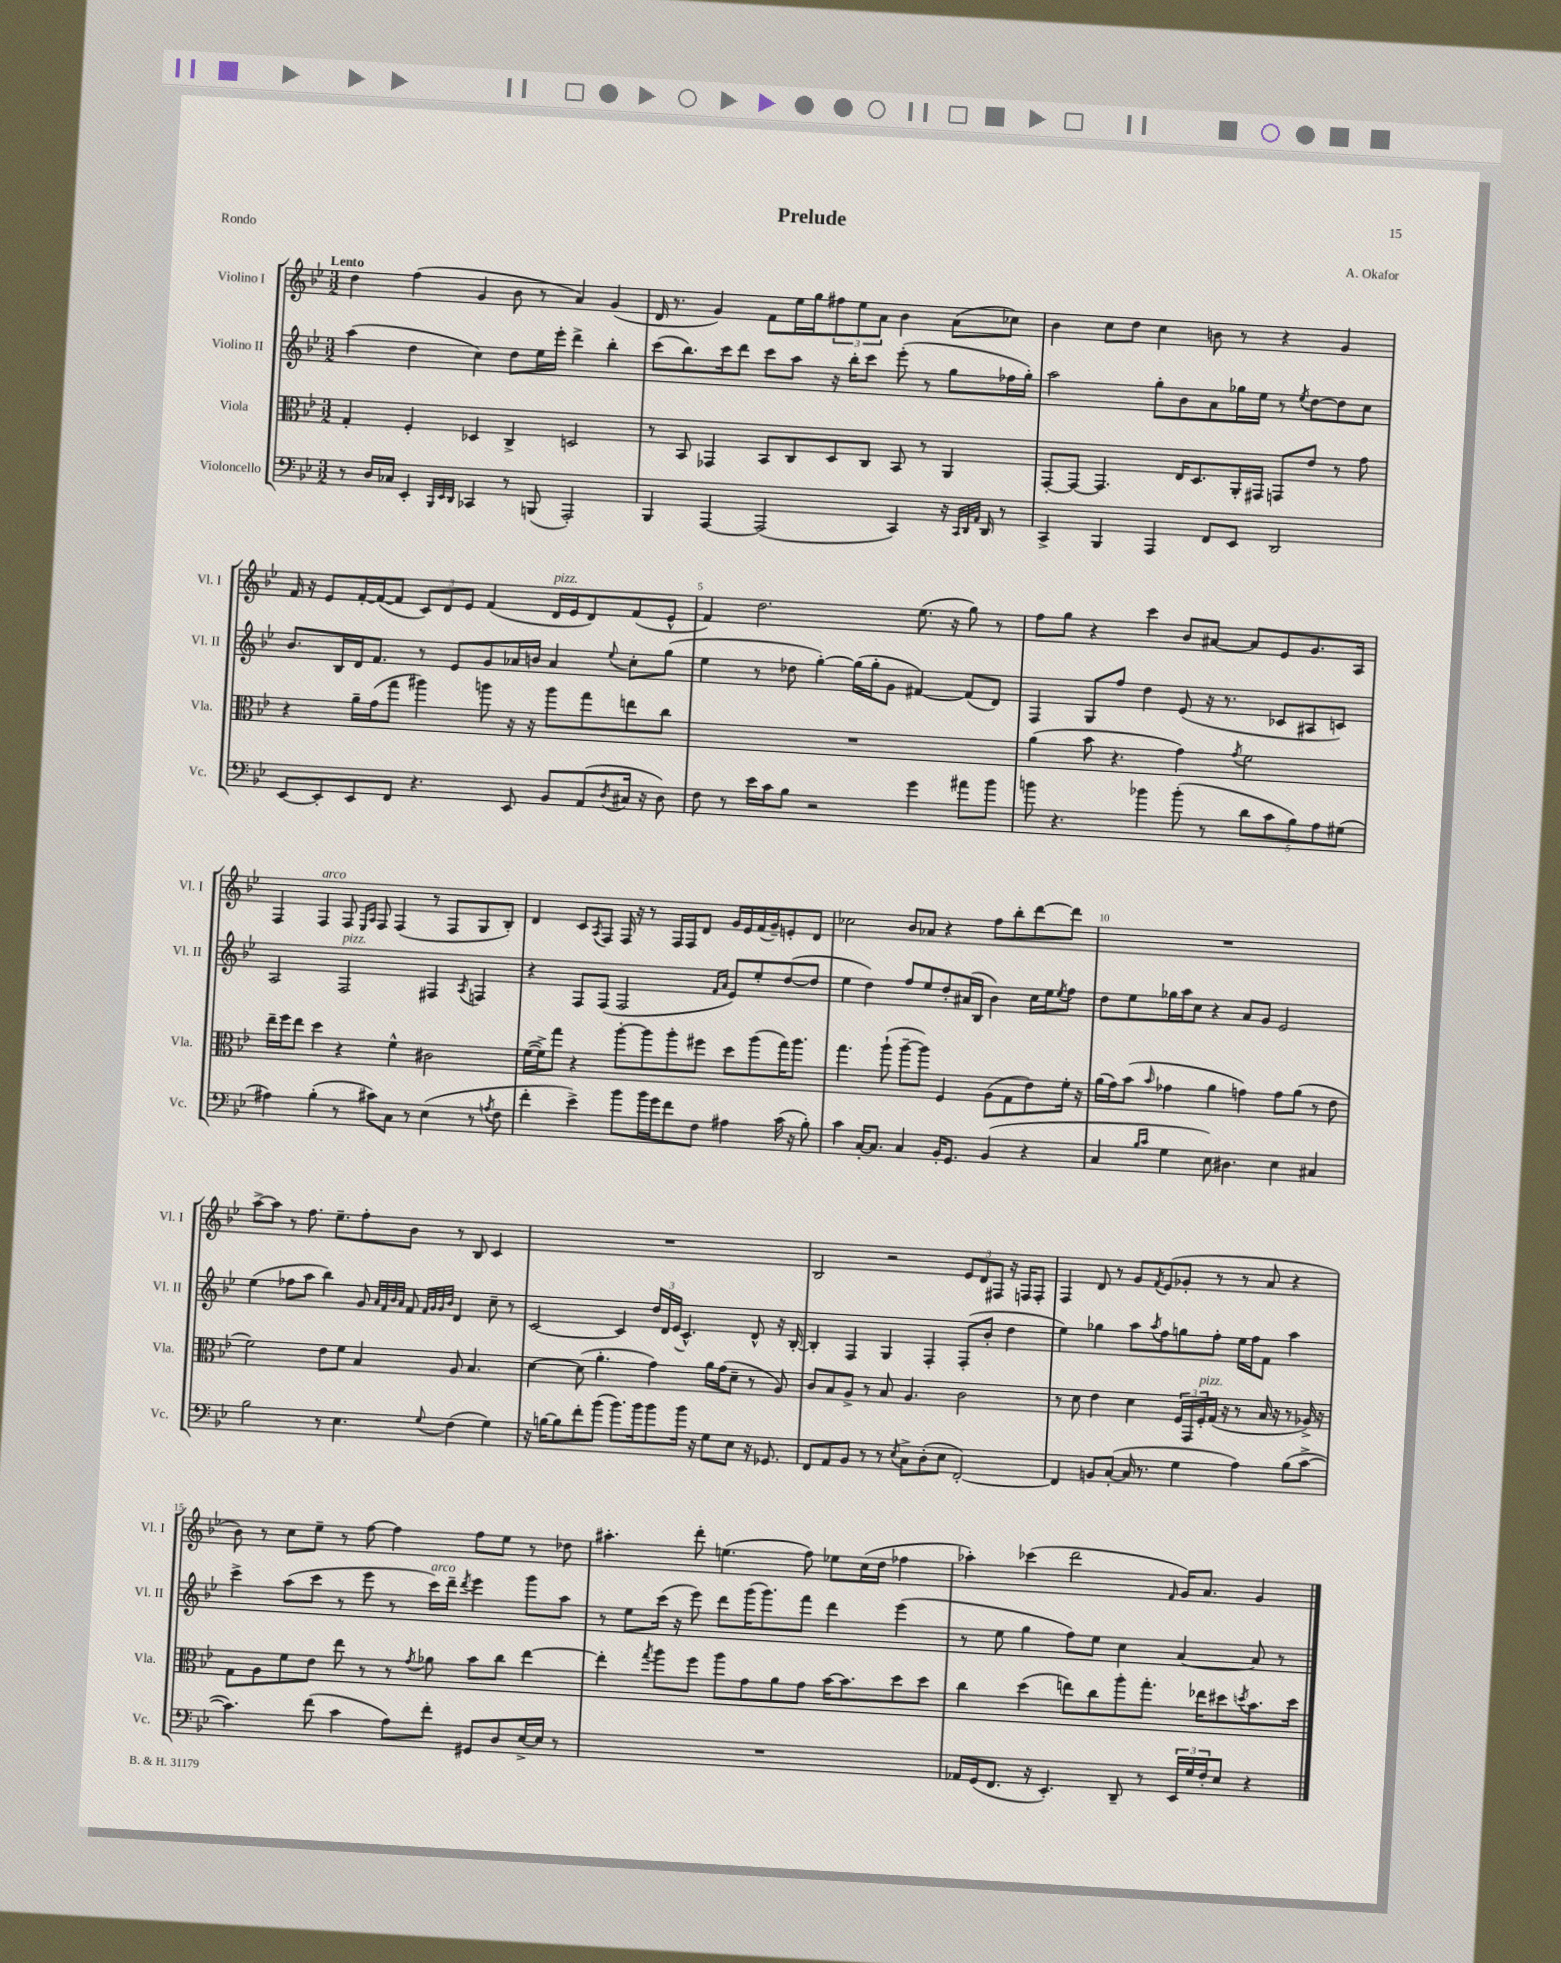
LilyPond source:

\header { title = "Prelude" composer = "A. Okafor" piece = "Rondo" }
<<
\new StaffGroup <<
\new Staff = "s0" \with { instrumentName = "Violino I" shortInstrumentName = "Vl. I" } {
    \clef treble \key bes \major \numericTimeSignature \time 3/2 \tempo "Lento"
    d''4 f''4( g'4 bes'8 r8 a'4) g'4( |
    d'16 r8. g'4) f'8 ees''16 g''16 \tuplet 3/2 { fis''8 ees''8 a'8 } bes'4 a'8( ces''8) |
    bes'4 c''8 d''8 c''4 b'8 r8 r4 g'4 |
    f'16 r16 ees'8 f'16~-. f'16~( f'8 \tuplet 3/2 { c'8) d'8 ees'8 } f'4( d'16^\markup { \italic "pizz." } ees'16 d'8) f'8( ees'8-^ |
    f'4) d''2. ees''8.( r16 g''8) r8 |
    f''8 g''8 r4 c'''4 bes'8 ais'8~ ais'8 ees'8 g'8. a16 |
    f4 f4^\markup { \italic "arco" } f8 \grace { ees16 a16 } f8 f4( r8 f8 g8 bes8-.) |
    d'4 c'8 \acciaccatura { a8 } f8 f16 r16 r8 f16 f16 d'8 g'16 ees'16 f'16( g'16--) e'8-. d'8 |
    ces''2 bes'8 aes'8 r4 f''8 bes''8-. d'''8~ d'''8 |
    R1. |
    a''8~-> a''8 r8 f''8. ees''8.-- f''8-. bes'8 r8 bes8 c'4 |
    R1. |
    bes2 r2 \tuplet 3/2 { ees'8 d'8 fis8 } r16 f16 f8-. |
    f4 d'8 r8 g'8 \acciaccatura { f'8 } ees'8( ges'8-. r8 r8 a'8 r4 |
    bes'8) r8 c''8 ees''8-- r8 f''8~ f''4 f''8 ees''8 r8 des''8 |
    ais''4.-. d'''8-. e''4.( f''8) ees''8 c''16( d''16 fes''4 |
    aes''4-.) ces'''4( d'''2 \grace { f'16 } g'16) a'8. g'4 \bar "|." |
}
\new Staff = "s1" \with { instrumentName = "Violino II" shortInstrumentName = "Vl. II" } {
    \clef treble \key bes \major \numericTimeSignature \time 3/2
    a''4( d''4 c''4) d''8 ees''16 ees'''16-. d'''4-> bes''4-. |
    c'''8( bes''8.) c'''16 d'''8 c'''8 a''8 r16 bes''16-. c'''8 ees'''8-.( r8 g''8 fes''16 g''16-.) |
    a''2 g''8-. bes'8 a'8 ges''16 ees''16 r8 \acciaccatura { ees''8 } d''8~ d''8 c''8 |
    bes'8. bes16 d'16 f'8. r8 ees'8 g'8 aes'16 b'16 aes'4 \appoggiatura { ees''8 } c''8-. g''8( |
    ees''4 r8 des''8 g''4~-.) g''16( g''16-. g'8 fis'4~) fis'8( d'8) |
    f4 g8 f''8 d''4 ees'8( r16 r8. ces'8 ais8 c'8) |
    a2 f2^\markup { \italic "pizz." } fis4 \acciaccatura { a8 } f4 |
    r4 f8 f8( f2 \grace { f'16 a'16 } ees'8) ees''8-. d''8~( d''8 |
    ees''4 d''4) f''8 ees''8 d''8-. ais'16( bes16 bes'4) c''16 ees''16 \acciaccatura { ees''8 } f''8 |
    d''8 ees''8 ges''16 a''16 c''8 r4 a'8 g'8 ees'2 |
    ees''4( fes''8 a''8 bes''4) g'8 \grace { a'32 f'32 bes'32 a'32 } f'8 \grace { f'32 g'32 g'32 bes'32 } d'4 c''8-- r8 |
    c'2~ c'4 \tuplet 3/2 { d''16 d'16 ees'16( } c'4.-^) d'8-^ r16 bes16~-. |
    bes4-. f4 g4 f4-. f8-.( bes'8-. d''4 |
    ees''4) ges''4 a''8 \acciaccatura { a''8 } f''8 g''8 f''8-. ees''16 f''16 f'8 a''4 |
    c'''4-> a''8( c'''8 r8 ees'''8 r8 c'''16^\markup { \italic "arco" }) d'''16-- \acciaccatura { d'''8 } ees'''4 g'''8 a''8 |
    r8 ees''8 c'''16( r16 ees'''8) d'''8 g'''16( g'''8.) f'''8 d'''4 ees'''4( |
    r8 ees''8 g''4 f''8) ees''8 c''4 a'4~ a'8 r8 \bar "|." |
}
\new Staff = "s2" \with { instrumentName = "Viola" shortInstrumentName = "Vla." } {
    \clef alto \key bes \major \numericTimeSignature \time 3/2
    g4-. f4-. des4 c4-> d2 |
    r8 bes,8 ges,4 bes,8 c8 d8 c8 bes,8 r8 a,4 |
    g,8~-. g,8~ g,4. ees16 d8. a,16-. gis,16 g,8 ees'8 r8 g'8 |
    r4 a'16-- g'16( g''8 ais''4) a''8 r16 r16 a''8 g''8 e''8 c''8 |
    R1. |
    a'4( bes'8 r4. g'4) \acciaccatura { g'8 } f'2 |
    ees''16-- f''16 ees''8 d''4 r4 f'4-^ cis'2 |
    f'16~( f'16->) g''8 r4 a''8~-. a''8 a''8-. fis''8 d''8 a''8( g''16) a''8. |
    g''4. a''8-!( a''8~-- a''8) f4 a8( g8 ees'8) f'16-. r16 |
    a'16( g'16) bes'8( \grace { bes'16 } ges'4 a'4 g'4) g'8 a'8( r8 ees'8 |
    f'2) ees'8 f'8 bes4 a8 bes4. |
    d'4~ d'8( a'4.-. g'4) a'16 g'16( d'8-- r8 a8) |
    c'8 bes8 a8-> r8 bes8 a4. c'2 |
    r8 d'8 ees'4 d'4 \tuplet 3/2 { f16 g,16 f16-.^\markup { \italic "pizz." } } g16( r16 r8 bes16 r16 r8 aes16->) r16 |
    g8 a8 f'8 ees'8 ees''8 r8 r8 \acciaccatura { g'8 } aes'8 bes'8 c''8 ees''4~ |
    ees''4-. \acciaccatura { g''8 } a''8 f''8 a''8 g'8 a'8 g'8 bes'16~ bes'8. d''8 d''8 |
    c''4 d''4( e''8) c''8 a''8-. g''8.-. ees''16 dis''8 \acciaccatura { d''8 } bes'8. d''16 \bar "|." |
}
\new Staff = "s3" \with { instrumentName = "Violoncello" shortInstrumentName = "Vc." } {
    \clef bass \key bes \major \numericTimeSignature \time 3/2
    r8 d16 ces16 ees,4-. \grace { bes,,32 ees,32 d,32 } ces,4 r8 b,,8( a,,2-.) |
    bes,,4 a,,4~ a,,2( c,4) r16 \grace { c,32 d,32 a,32 } d,16 r8 |
    c,4-> bes,,4 a,,4 f,8 ees,8 d,2 |
    ees,8~ ees,8-. ees,8 f,8 r4. ees,8 bes,8 a,8( \acciaccatura { d8 } cis16 r16 d8) |
    f8 r8 ees'16 c'16 bes8 r2 g'4 ais'8 bes'8 |
    b'8 r4. bes'4 bes'8-.( r8 \tuplet 5/4 { d'8 c'8 bes8) a8 gis8( } |
    ais4) bes4-.( r8 cis'8) c8 r8 ees4( r8 \acciaccatura { a8 } f8 |
    f'4-. ees'4->) bes'8 bes'16 g'16 f'8 f8 ais4 c'16( r16 bes8-.) |
    c'4 c16~-. c8. c4 bes,16-. g,8. bes,4( r4 |
    c4 \grace { bes16 c'16 } g4 ees8) dis4. ees4 cis4 |
    bes2 r8 ees4. \appoggiatura { g8 } f4( g4) |
    r16 b16~ b8 f'8-. bes'8( bes'8.) bes'16 bes'8 bes'16 r16 g8 ees8 r16 ges,8. |
    f,8 a,8 bes,8 r8 r8 \acciaccatura { ees8 } c8-> d8-.( ees8 f,2~-.) |
    f,4 b,8 c8~-.( c16 r8. g4 a4) bes8( c'8~-> |
    c'4.) f'8( c'4 a8) f'8-. gis,8 d8 ees16~-> ees16 r8 |
    R1. |
    aes,16 g,16( f,8. r16 ees,4.-.) d,8-- r8 \tuplet 3/2 { ees,16 g16 f16-. } ees8 r4 \bar "|." |
}
>>
>>
\layout { \context { \Score \override BarNumber.break-visibility = ##(#f #t #t) barNumberVisibility = #(every-nth-bar-number-visible 5) } }
